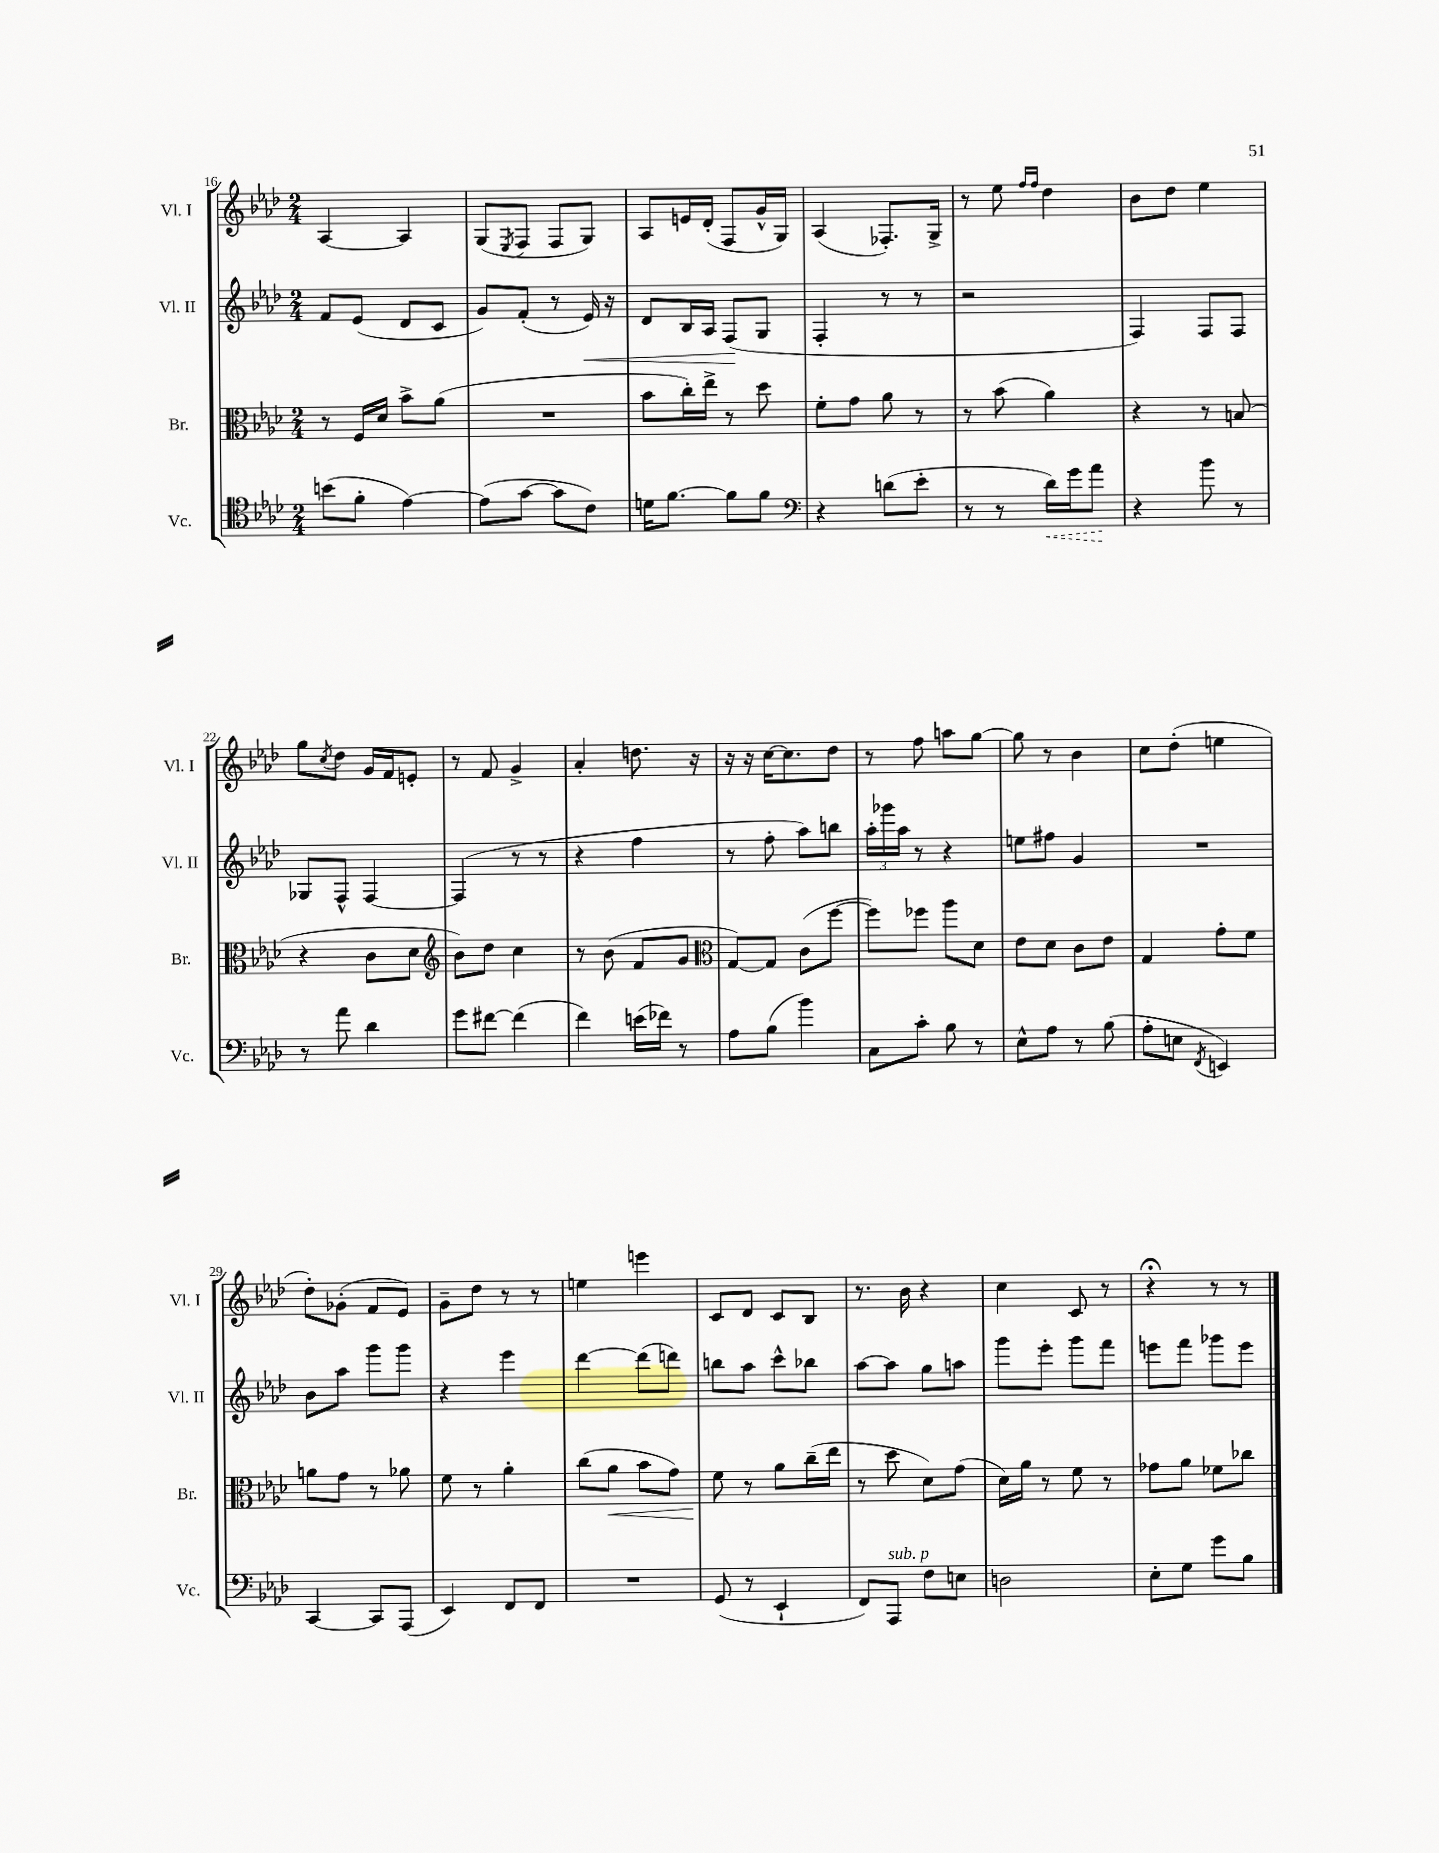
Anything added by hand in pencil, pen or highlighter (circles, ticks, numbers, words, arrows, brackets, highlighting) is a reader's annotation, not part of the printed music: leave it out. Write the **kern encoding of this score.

**kern	**kern	**kern	**kern
*staff4	*staff3	*staff2	*staff1
*clefC4	*clefC3	*clefG2	*clefG2
*k[b-e-a-d-]	*k[b-e-a-d-]	*k[b-e-a-d-]	*k[b-e-a-d-]
*M2/4	*M2/4	*M2/4	*M2/4
(8b\L	8r	8f/L	[4A-/
8f'\J	16F/LL	(8e-/J	.
.	16d-/JJ	.	.
[4e-\)	8b-^\L	8d-/L	4A-/]
.	(8a-\J	8c/J	.
=	=	=	=
(8e-\]L	2r	8g/L)	(8G/L
.	.	.	8qE-/
[8g\J	.	(8f'/J	8F/J
8g\]L	.	8r	8F/L
8c\J)	.	16e-/)	8G/J)
.	.	16r	.
=	=	=	=
16d\LK	8b-\L	8d-/L	8A-/L
[8.f\J	.	.	.
.	16cc'\L)	16B-/L	16e/L
.	16ee-^\JJ	16A-/JJ	(16d-'/JJ
8f\]L	8r	(8F/L	8F/L
8f\J	8dd-\	8G/J	16g^^/L
.	.	.	16G/JJ)
=	=	=	=
*clefF4	*	*	*
4r	8f'\L	4F'/	(4A-/
.	8g\J	.	.
(8d\L	8a-\	8r	8.F-'/L)
8e-'\J	8r	8r	.
.	.	.	16G^/Jk
=	=	=	=
8r	8r	2r	8r
8r	(8b-\	.	8ee-\
.	.	.	16qqff/LL
.	.	.	16qqff/JJ
16d-\LL)	4a-\)	.	4dd-\
16g\J	.	.	.
8a-\J	.	.	.
=	=	=	=
4r	4r	4F/)	8b-\L
.	.	.	8dd-\J
8b-\	8r	8F/L	4ee-\
8r	(8B/	8F/J	.
=	=	=	=
8r	4r	8G-/L	8gg\L
.	.	.	8qcc/
8a-\	.	8F^^/J	8dd-\J
4d-\	8c\L	[4F/	16g/LL
.	.	.	16f/J
.	8d-\J	.	8e'/J
=	=	=	=
*	*clefG2	*	*
8g\L	8b-\L)	(4F/]	8r
[8f#\J	8dd-\J	.	8f/
(4f#\]	4cc\	8r	4g^/
.	.	8r	.
=	=	=	=
4f\)	8r	4r	4a-'/
.	(8b-\	.	.
(16e\LL	8f/L	4ff\	8.dd\
16f-\JJ)	.	.	.
8r	8g/J	.	.
.	.	.	16r
=	=	=	=
*	*clefC3	*	*
8A-\L	[8G/L)	8r	16r
.	.	.	16r
(8B-\J	8G/]J	8ff'\	[16cc\LK
.	.	.	8.cc\]
4b-\)	(8c\L	8aa-\L)	.
.	[8ff\J	8bb\J	8dd-\J
=	=	=	=
8C\L	8ff\]L)	24aa-'\LL	8r
.	.	24ggg-\	.
.	.	24aa-\JJ	.
8c'\J	8ff-\J	8r	8ff\
8B-\	8aa-\L	4r	8aa\L
8r	8d-\J	.	[8gg\J
=	=	=	=
8E-^^\L	8e-\L	8ee\L	8gg\]
8A-\J	8d-\J	8ff#\J	8r
8r	8c\L	4g/	4b-\
(8B-\	8e-\J	.	.
=	=	=	=
8A-'\L	4G/	2r	8cc\L
8E\J	.	.	(8dd-'\J
8qFF/	.	.	.
4EE/)	8g'\L	.	4ee\
.	8f\J	.	.
=	=	=	=
[4CC/	8a\L	8b-\L	8dd-'\L)
.	8g\J	8aa-\J	(8g-'\J
8CC/]L	8r	8ggg\L	8f/L
(8AAA-/J	8a-\	8ggg\J	8e-/J)
=	=	=	=
4EE-/)	8f\	4r	8g~\L
.	8r	.	8dd-\J
8FF/L	4a-'\	4eee-\	8r
8FF/J	.	.	8r
=	=	=	=
2r	(8cc\L	[4ddd-\	4ee\
.	8a-\J	.	.
.	8b-\L	(8ddd-\]L	4eee\
.	8g\J)	8ddd\J)	.
=	=	=	=
(8GG/	8f\	8bb\L	8c/L
8r	8r	8aa-\J	8d-/J
4EE-`/	8a-\L	8ccc^^\L	8c/L
.	(16cc~\L	8bb-\J	8B-/J
.	16ee-\JJ	.	.
=	=	=	=
8FF/L)	8r	[8aa-\L	8.r
8AAA-/J	8dd-\	8aa-\]J	.
.	.	.	16b-\
8F\L	8d-\L)	8gg\L	4r
8E\J	(8g\J	8aa\J	.
=	=	=	=
2D\	16d-\LL)	8ggg\L	4cc\
.	16a-\JJ	.	.
.	8r	8eee-'\J	.
.	8f\	8ggg\L	8c/
.	8r	8fff\J	8r
=	=	=	=
8E-'\L	8g-\L	8eee\L	4r;
8G\J	8a-\J	8fff\J	.
8g\L	8f-\L	8ggg-\L	8r
8B-\J	8cc-\J	8eee\J	8r
==	==	==	==
*-	*-	*-	*-
